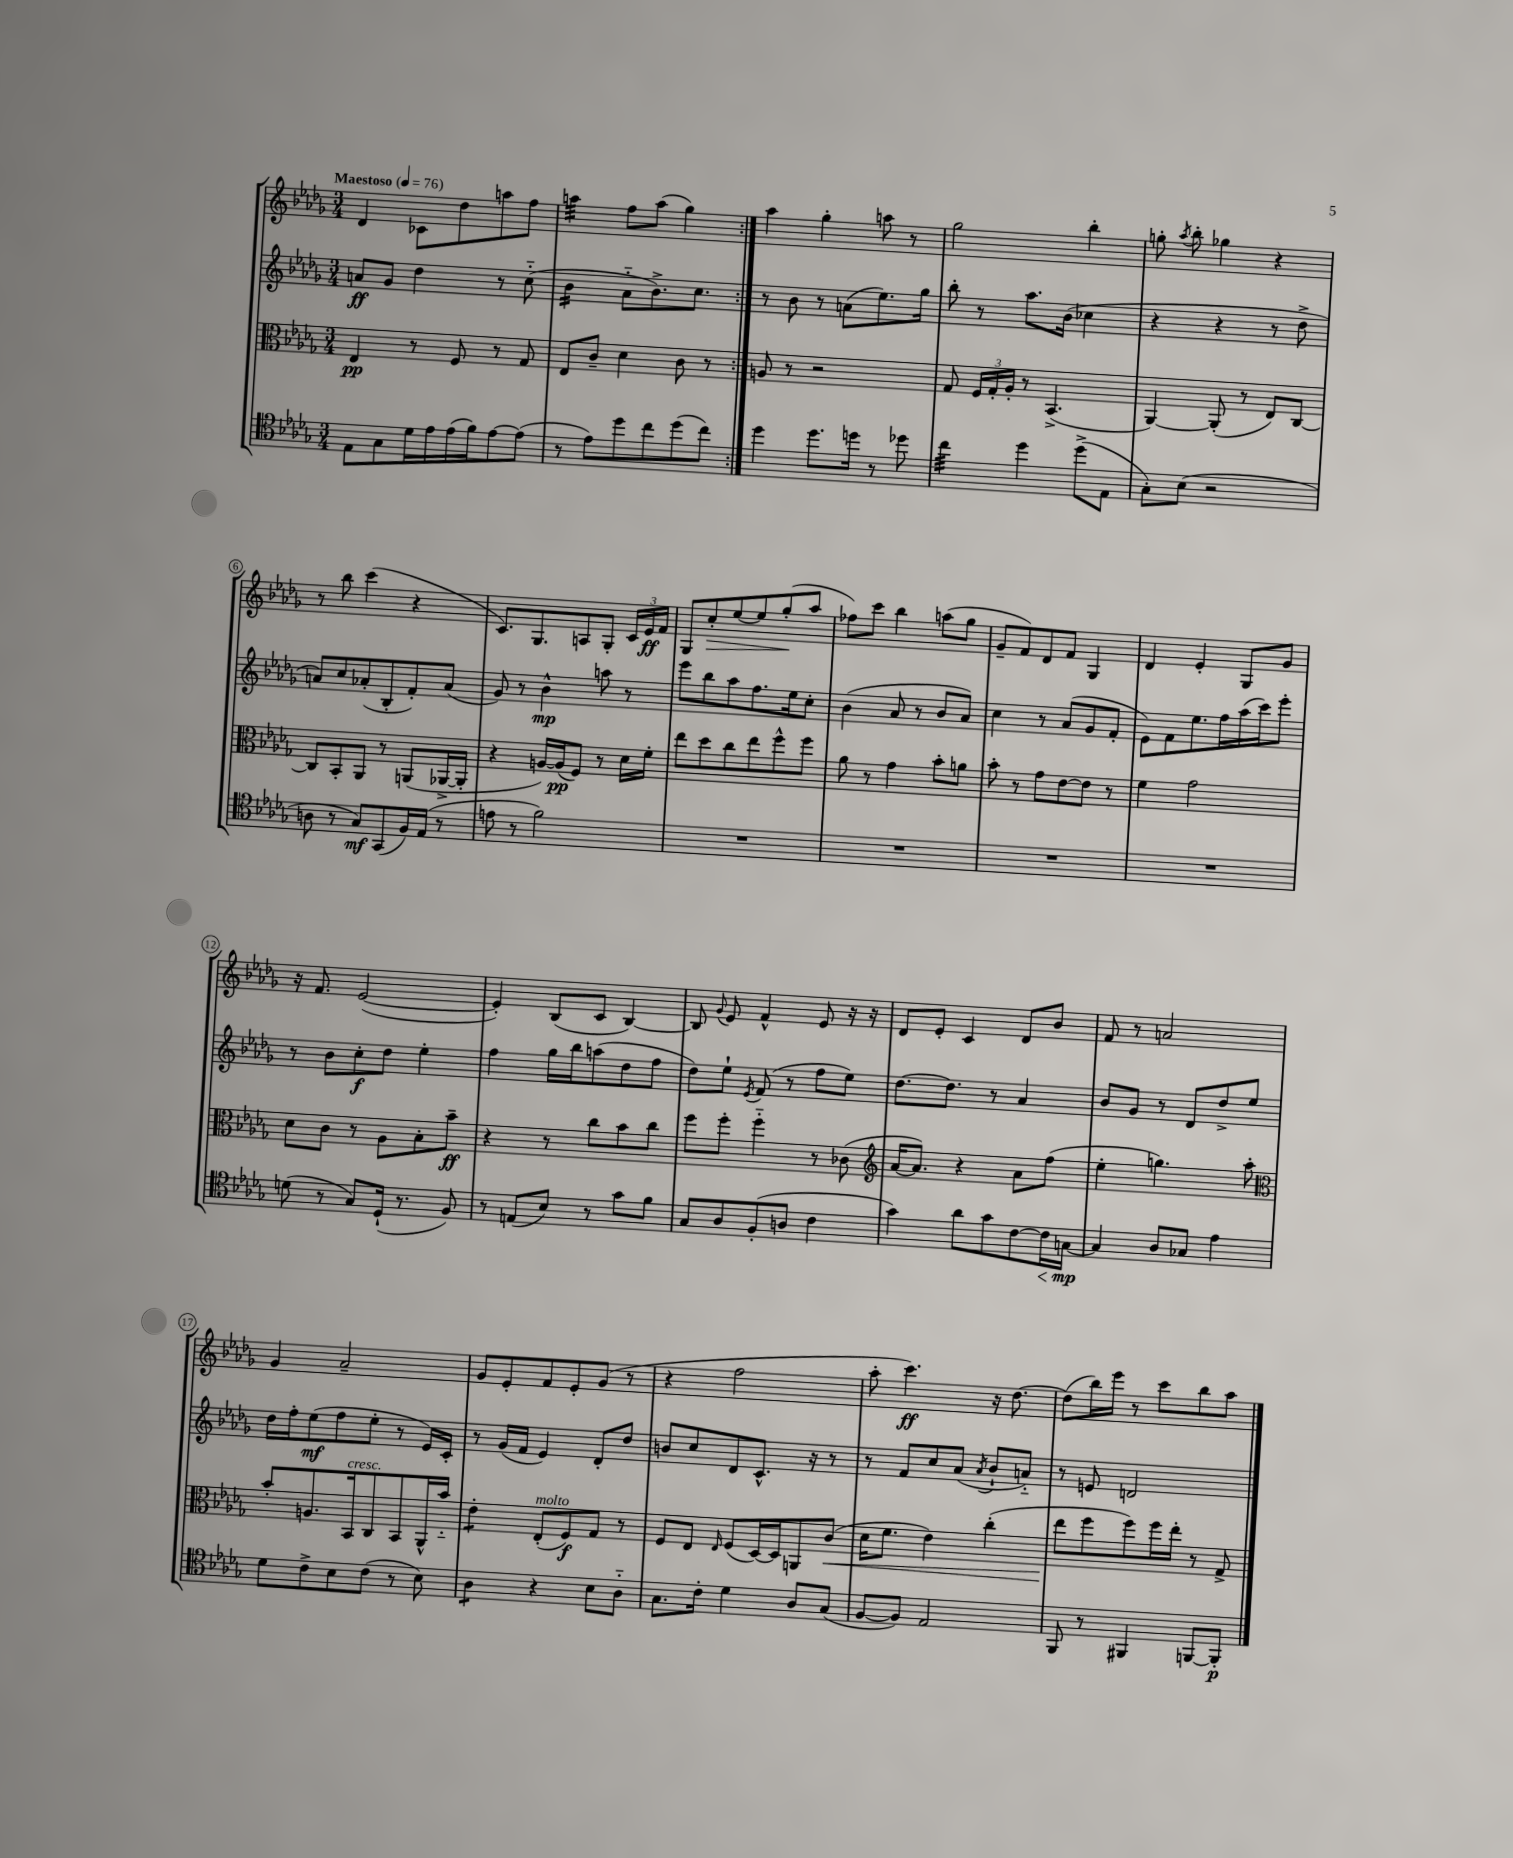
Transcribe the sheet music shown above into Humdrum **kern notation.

**kern	**kern	**kern	**kern
*staff4	*staff3	*staff2	*staff1
*clefC4	*clefC3	*clefG2	*clefG2
*k[b-e-a-d-g-]	*k[b-e-a-d-g-]	*k[b-e-a-d-g-]	*k[b-e-a-d-g-]
*M3/4	*M3/4	*M3/4	*M3/4
*MM76	*MM76	*MM76	*MM76
8E-	4E-	8a	4d-
8G-	.	8g-	.
16d-	8r	4dd-	8c-
16e-	.	.	.
(16e-	8F	.	8dd-
16f)	.	.	.
[8e-	8r	8r	8aa
(8e-]	8G-	(8cc'~	8ff
=	=	=	=
8r	8E-	4b-	4aa
8e-)	8c~	.	.
8dd-	4d-	8a-'~	8ff
8cc	.	8.b-^)	(8aa
(8dd-	8c	.	4gg-)
.	.	8.cc	.
8cc)	8r	.	.
=:|!	=:|!	=:|!	=:|!
4dd-	8A	8r	4aa-
.	8r	8b-	.
8.dd-	2r	8r	4gg-'
.	.	(8a	.
16dd	.	.	.
8r	.	8.ee-)	8aa
8dd-	.	.	8r
.	.	16gg-	.
=	=	=	=
4cc	8G-	8bb-'	2gg-
.	24F	8r	.
.	24G-'	.	.
.	24A-'	.	.
4dd-	8r	8.aa-	.
.	(4.BB-^	.	.
.	.	(16b-	.
(8dd-^	.	4cc-	4bb-'
8E-	.	.	.
=	=	=	=
8G-')	[4AA-)	4r	8gg'
.	.	.	8qaa-
(8B-	.	.	8bb-'
2r	(8AA-']	4r	4gg-
.	8r	.	.
.	8E-)	8r	4r
.	[8C	8dd-^	.
=	=	=	=
8A	8C]	8a)	8r
8r	8BB-'	8cc	8bb-
8G-)	8AA-	(8a-'	(4ccc
(8GG-	8r	8B-'	.
16F)	(8AA	8f')	4r
(16E-	.	.	.
8r	[16AA-^	(8a-	.
.	16AA-']	.	.
=	=	=	=
8e	4r	8g-)	8.c)
8r	.	8r	.
.	.	.	8.G-
2f)	[16A)	4b-^^	.
.	(16A]	.	.
.	8F)	.	8A
.	8r	8aa	8G-'
.	16d-	8r	24c
.	.	.	24e-
.	16f'	.	.
.	.	.	24f
=	=	=	=
2.r	8ee-	8eee-	8G-
.	8dd-	8bb-	8cc'
.	8cc	8aa-	[8ee-
.	8ee-	8.ff	8ee-]
.	8ff^^	.	(8gg-'
.	.	16ee-	.
.	8ff	8cc'	8aa-
=	=	=	=
2.r	8a-	(4b-	8ff-)
.	8r	.	8ccc
.	4g-	8a-	4bb-
.	.	8r	.
.	8b-'	8b-	(8aa
.	8a	8a-)	8gg-
=	=	=	=
2.r	8b-'	4cc	8g-~
.	8r	.	8f)
.	8g-	8r	8d-
.	[8e-	(8a-	8f
.	8e-]	8g-	4G-
.	8r	8f'	.
=	=	=	=
2.r	4f	8e-)	4d-
.	.	8f	.
.	2g-	8.ee-	4e-'
.	.	16ff	.
.	.	(16aa-	8G-
.	.	16ccc)	.
.	.	8eee-'	8g-
=	=	=	=
(8d	8d-	8r	16r
.	.	.	8.f
8r	8c	8b-	.
8G-)	8r	8cc'	([2e-
(16D-`	8A-	8dd-	.
8.r	.	.	.
.	8B-'	4ee-'	.
8F)	8b-~	.	.
=	=	=	=
8r	4r	4ff	4e-'])
(8E	.	.	.
8B-)	8r	16gg-	(8B-
.	.	16bb-	.
8r	8cc	(8aa	8c
8g-	8b-	8dd-	[4B-)
8f	8cc	8ff	.
=	=	=	=
8G-	8ff	8dd-)	8B-]
.	.	.	8qqg-
8A-	8ff'	8ee-`	8e-
.	.	8qe-	.
(8F'	4ff'~	(8f	4f^^
8A	.	8r	.
4c	8r	8ff	8e-
.	(8c-	8ee-)	16r
.	.	.	16r
=	=	=	=
*	*clefG2	*	*
4g-)	[16a-	[8.dd-	8d-
.	8.a-])	.	.
.	.	.	8e-'
.	.	8.dd-]	.
8a-	4r	.	4c
8g-	.	8r	.
[8c	8a-	4a-	8d-
16c]	(8ff	.	8b-
[16G	.	.	.
=	=	=	=
4G]	4ee-'	8b-	8f
.	.	8g-	8r
8A-	4.gg)	8r	2a
8G-	.	8d-	.
4e-	.	8dd-^	.
.	8aa-'	8ee-	.
=	=	=	=
*	*clefC3	*	*
8d-	8b-'	16dd-	4g-
.	.	16ff'	.
8c^	8.A	(8ee-	.
8B-	.	8ff	2a-~
.	16BB-	.	.
(8c	8C	8ee-'	.
8r	8BB-	8r	.
8B-)	16AA-^^	16e-)	.
.	16b-'~	16c'	.
=	=	=	=
4A-	4e-'	8r	8g-
.	.	(16g-	8e-'
.	.	16f	.
4r	(8E-'	4e-)	8f
.	8F)	.	8e-'
8B-	8G-	8d-'	(8g-
8A-'~	8r	8dd-	8r
=	=	=	=
8.G-	8F	8b	4r
.	8E-	8cc	.
16c'	.	.	.
.	16qqE-	.	.
4d-	(8F	8d-	2ff
.	[16D-)	8.c^^	.
.	16D-]	.	.
8A-	8AA	.	.
.	.	16r	.
(8G-	(8c	8r	.
=	=	=	=
[8F	16d-	8r	8aa-'
.	8.f	.	.
8F])	.	8f	4.ccc)
2E-	4e-)	8cc	.
.	.	(8a-	.
.	.	8qa-	.
.	(4cc'	8b-`	16r
.	.	.	[8.dd-
.	.	8a'~)	.
=	=	=	=
8FF	8ee-	8r	(8dd-]
8r	8ff	8e	16bb-)
.	.	.	16eee-
4FF#	8ff)	2d	8r
.	16ff	.	8ccc
.	16ee-'	.	.
[8FF	8r	.	8bb-
8FF']	8G-^	.	8aa-
==	==	==	==
*-	*-	*-	*-
